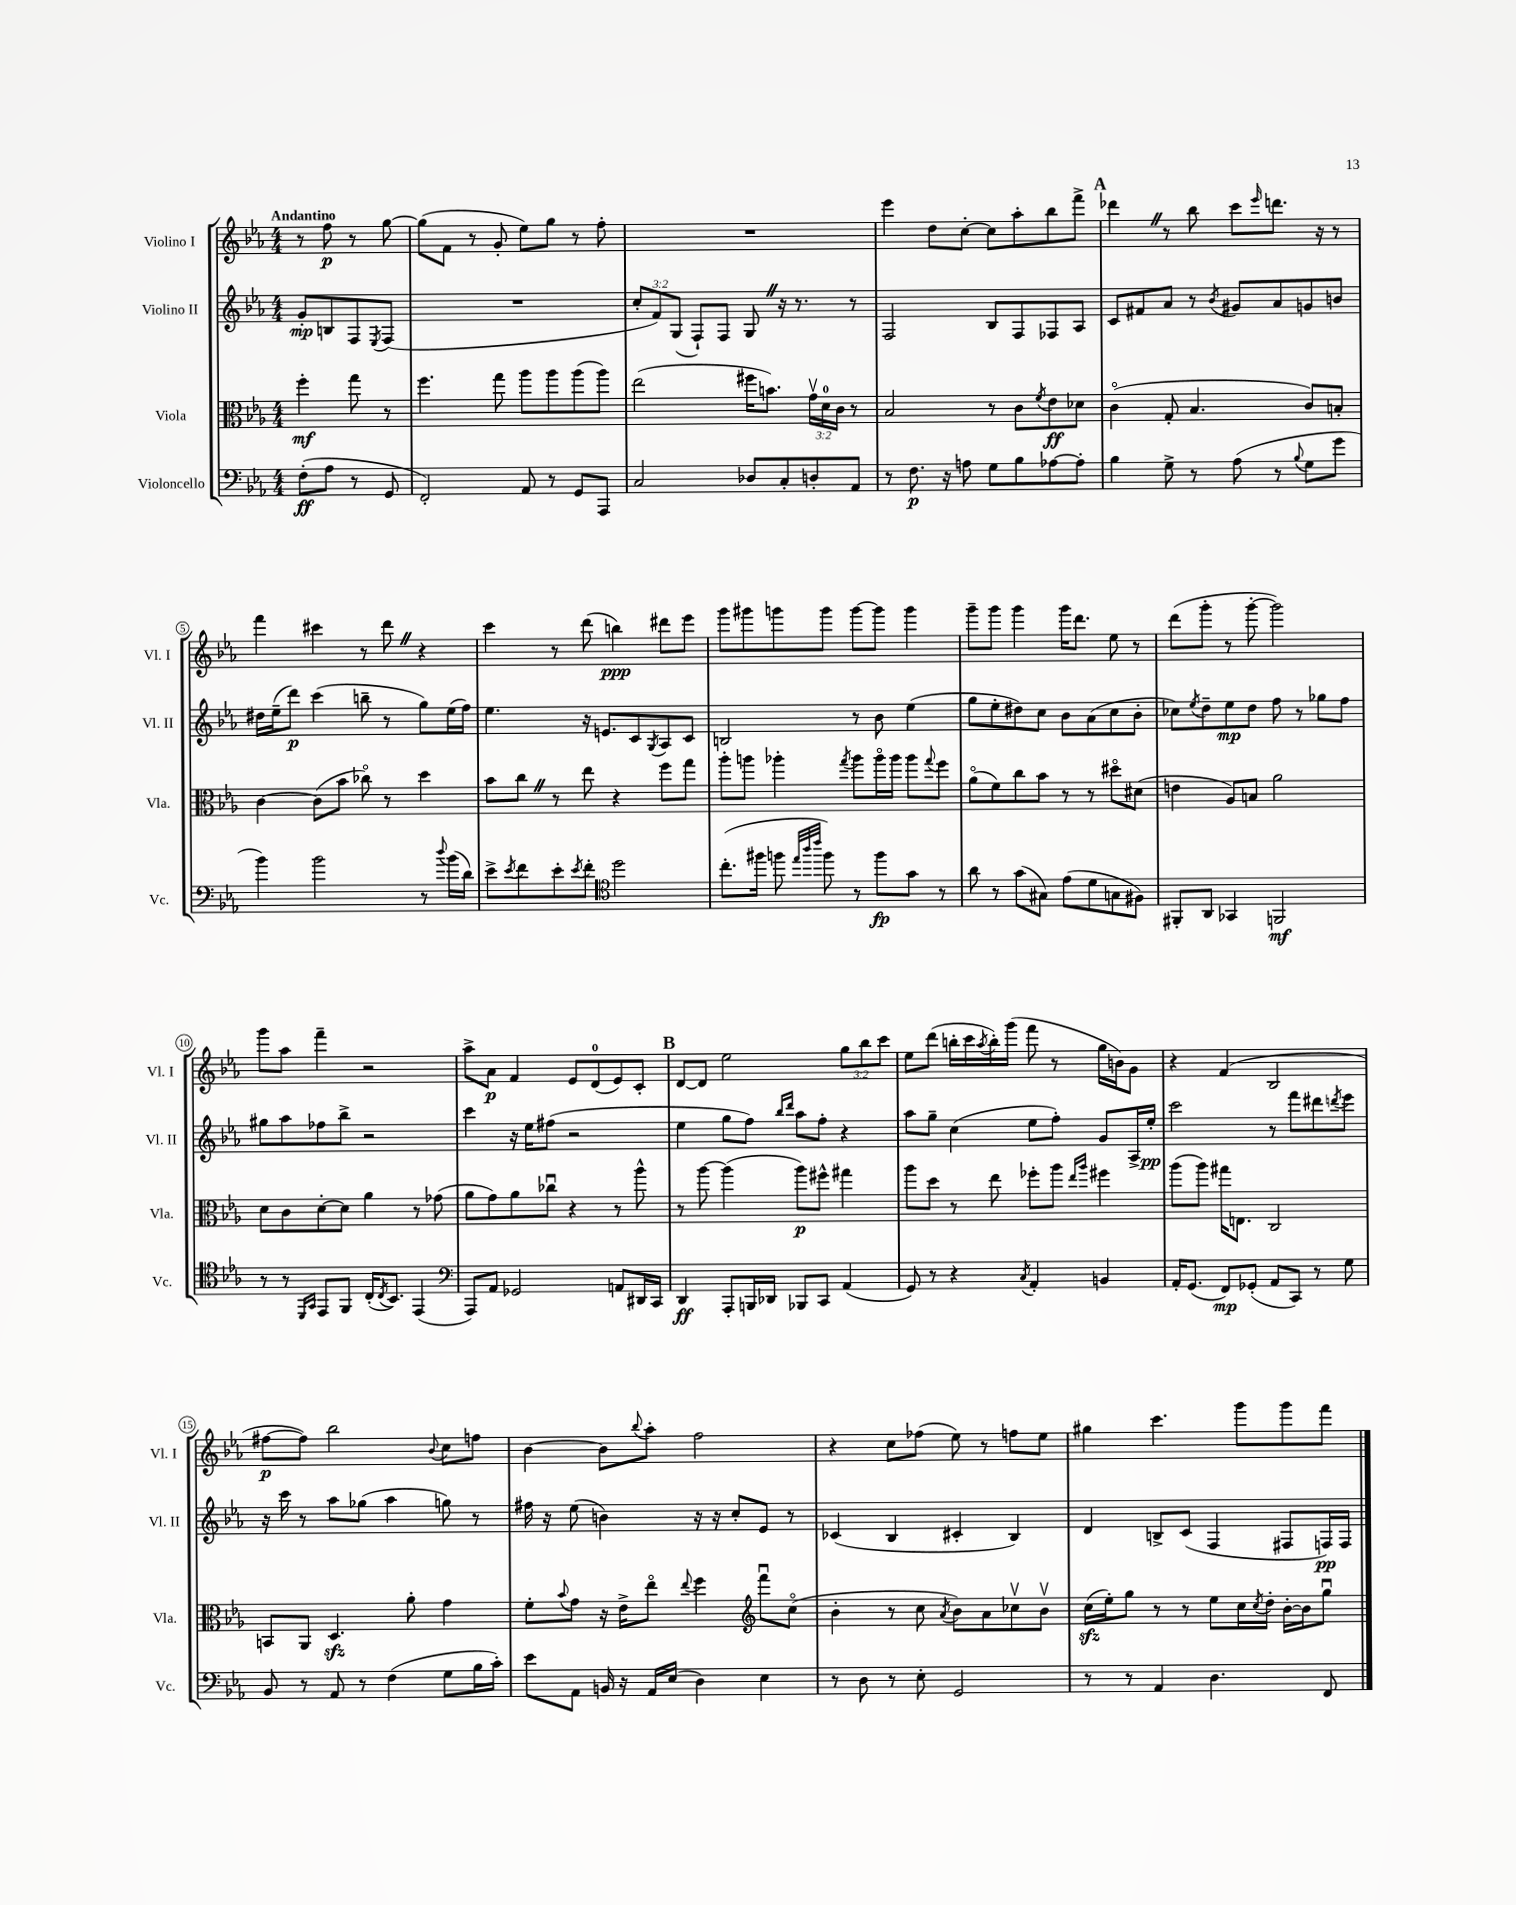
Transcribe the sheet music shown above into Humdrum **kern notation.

**kern	**dynam	**kern	**dynam	**kern	**dynam	**kern	**dynam
*part4	*part4	*part3	*part3	*part2	*part2	*part1	*part1
*staff4	*staff4	*staff3	*staff3	*staff2	*staff2	*staff1	*staff1
*I"Violoncello	*	*I"Viola	*	*I"Violino II	*	*I"Violino I	*
*I'Vc.	*	*I'Vla.	*	*I'Vl. II	*	*I'Vl. I	*
*clefF4	*	*clefC3	*	*clefG2	*	*clefG2	*
*k[b-e-a-]	*	*k[b-e-a-]	*	*k[b-e-a-]	*	*k[b-e-a-]	*
*M4/4	*	*M4/4	*	*M4/4	*	*M4/4	*
=	=	=	=	=	=	=	=
!	!	!	!	!	!	!LO:TX:a:B:t=Andantino	!
(8F'\L	ff	4ff'\	mf	8g'/L	mp	8r	.
8A-\J	.	.	.	8Bn/	.	8ff\	p
8r	.	8gg\	.	8F/	.	8r	.
.	.	.	.	8qE-/	.	.	.
8GG/	.	8r	.	(8F/J	.	[8gg\	.
=1	=1	=1	=1	=1	=1	=1	=1
2FF'/)	.	4.ff\	.	1r	.	(8gg\L]	.
.	.	.	.	.	.	8f\J	.
.	.	.	.	.	.	8r	.
.	.	8gg\	.	.	.	8g'/	.
8AA-/	.	8aa-\L	.	.	.	8ee-\L)	.
8r	.	8aa-\	.	.	.	8gg\J	.
8GG/L	.	(8aa-\	.	.	.	8r	.
8AAA-/J	.	8aa-\J)	.	.	.	8ff'\	.
=2	=2	=2	=2	=2	=2	=2	=2
2C/	.	(2ee-\	.	12cc'/L	.	1r	.
.	.	.	.	12f/)	.	.	.
.	.	.	.	(12G/J	.	.	.
.	.	.	.	8F`/L)	.	.	.
.	.	.	.	8F/J	.	.	.
8D-X/L	.	16ff#X\KL	.	8GZ/	.	.	.
.	.	8.bn\J)	.	.	.	.	.
8C'/	.	.	.	16r	.	.	.
.	.	.	.	8.r	.	.	.
8Dn'/	.	24gv\LL	.	.	.	.	.
.	.	24d\	.	.	.	.	.
.	.	24c\JJ	.	.	.	.	.
8AA-/J	.	8r	.	8r	.	.	.
=3	=3	=3	=3	=3	=3	=3	=3
8r	.	2B-/	.	2F/	.	4eee-\	.
8.F\	p	.	.	.	.	.	.
.	.	.	.	.	.	8dd\L	.
16r	.	.	.	.	.	.	.
8An\	.	.	.	.	.	[8cc'\J	.
8G\L	.	8r	.	8B-/L	.	8cc\L]	.
8B-\	.	8c\L	.	8F/	.	8aa-'\	.
.	.	8qf/	.	.	.	.	.
[8A-X\	.	8e-\	ff	8F-X/	.	8bb-\	.
8A-'\J]	.	8d-X\J	.	8A-/J	.	8fff^\J	.
!!LO:REH:place=s1:t=A
=4	=4	=4	=4	=4	=4	=4	=4
4B-\	.	(4c\	.	8c/L	.	4ddd-XZ\	.
.	.	.	.	8f#X/	.	.	.
8G^\	.	8G'/	.	8a-/J	.	8r	.
8r	.	4.B-/	.	8r	.	8bb-\	.
.	.	.	.	8qb-/	.	.	.
(8A-\	.	.	.	8g#X/L	.	8ccc\L	.
.	.	.	.	.	.	16qqeee-/	.
8r	.	.	.	8a-/	.	8.dddn\J	.
8qqB-/	.	.	.	.	.	.	.
8G\L	.	8c/L)	.	8gn/	.	.	.
.	.	.	.	.	.	16r	.
8g\J	.	8Bn'/J	.	8bn/J	.	8r	.
!!LO:LB:g=z
=5	=5	=5	=5	=5	=5	=5	=5
4b-\)	.	[4c\	.	16dd#X\LL	.	4fff\	.
.	.	.	.	(16ee-~\J	.	.	.
.	.	.	.	8ddd\J)	p	.	.
2b-\	.	(8c\L]	.	(4ccc\	.	4ccc#X\	.
.	.	8b-\J	.	.	.	.	.
.	.	8cc-X\)	.	8bbn~\	.	8r	.
.	.	8r	.	8r	.	8dddZ\	.
8r	.	4dd\	.	8gg\L)	.	4r	.
8qqdd/	.	.	.	.	.	.	.
(16b-\LL	.	.	.	(16ee-\L	.	.	.
16d\JJ)	.	.	.	16ff\JJ)	.	.	.
=6	=6	=6	=6	=6	=6	=6	=6
8e-^\L	.	8b-\L	.	4.ee-\	.	4ccc\	.
8qe-/	.	.	.	.	.	.	.
8f\	.	8ccZ\J	.	.	.	.	.
8e-'\	.	8r	.	.	.	8r	.
8qe-/	.	.	.	.	.	.	.
8f'\J	.	8ee-\	.	16r	.	(8ddd\	.
.	.	.	.	8.en/L	.	.	.
*clefC4	*	*	*	*	*	*	*
2dd\	.	4r	.	.	.	4bbn\)	ppp
.	.	.	.	8c/	.	.	.
.	.	.	.	8qG/	.	.	.
.	.	8ff\L	.	8A-/	.	8ddd#X\L	.
.	.	8gg\J	.	8c/J	.	8eee-\J	.
=7	=7	=7	=7	=7	=7	=7	=7
(8.cc'\L	.	8aa-'\L	.	2Bn/	.	8ggg\L	.
.	.	8aan\J	.	.	.	8ggg#X\	.
16ff#X\Jk	.	.	.	.	.	.	.
8ffn\	.	4aa-X'\	.	.	.	8gggn\	.
32qqee-/LLL	.	.	.	.	.	.	.
32qqaa-/	.	.	.	.	.	.	.
32qqccc/JJJ	.	.	.	.	.	.	.
8ff\)	.	.	.	.	.	8ggg\J	.
.	.	8qgg/	.	.	.	.	.
8r	.	8aa-\L	.	8r	.	[8ggg\L	.
8ff\L	fp	16aa-\L	.	8b-\	.	8ggg\J]	.
.	.	16aa-\JJ	.	.	.	.	.
8g\J	.	8aa-\L	.	(4ee-\	.	4ggg\	.
.	.	8qqgg/	.	.	.	.	.
8r	.	8ff\J	.	.	.	.	.
=8	=8	=8	=8	=8	=8	=8	=8
8a-\	.	(8a-\L	.	8gg\L	.	8ggg~\L	.
8r	.	8f\)	.	8ee-'\	.	8ggg\J	.
(8g\L	.	8cc\	.	8dd#X\)	.	4ggg\	.
8G#X\J)	.	8b-\J	.	8cc\J	.	.	.
(8e-\L	.	8r	.	8b-\L	.	16ggg\KL	.
.	.	.	.	.	.	8.ddd\J	.
8d\	.	8r	.	(8a-\	.	.	.
8Gn\	.	8dd#X\L	.	8cc\	.	8ee-\	.
8F#X\J)	.	(8d#X\J	.	8b-'\J	.	8r	.
=9	=9	=9	=9	=9	=9	=9	=9
8FF#X'/L	.	4en\	.	8cc-X\L)	.	(8ddd\L	.
.	.	.	.	8qee-/	.	.	.
8AA-/J	.	.	.	8dd~\	.	8ggg'\J	.
4GG-X/	.	8A-/L)	.	8ee-\	mp	8r	.
.	.	8Bn/J	.	8dd\J	.	[8ggg'\	.
2FFn/	mf	2a-\	.	8ff\	.	2ggg\])	.
.	.	.	.	8r	.	.	.
.	.	.	.	8gg-X\L	.	.	.
.	.	.	.	8ff\J	.	.	.
!!LO:LB:g=z
=10	=10	=10	=10	=10	=10	=10	=10
8r	.	8d\L	.	8gg#X\L	.	8ggg\L	.
8r	.	8c\	.	8aa-\	.	8aa-\J	.
16qqDD/LL	.	.	.	.	.	.	.
16qqGG/JJ	.	.	.	.	.	.	.
8EE-/L	.	[8d'\	.	8ff-X\	.	4fff~\	.
8FF/J	.	8d\J]	.	8bb-^\J	.	.	.
(16C'/KL	.	4a-\	.	2r	.	2r	.
8qC/	.	.	.	.	.	.	.
8.BB-/J)	.	.	.	.	.	.	.
(4EE-/	.	8r	.	.	.	.	.
.	.	(8g-X\	.	.	.	.	.
=11	=11	=11	=11	=11	=11	=11	=11
*clefF4	*	*	*	*	*	*	*
8AAA-/L)	.	8a-\L	.	4ccc\	.	8aa-^\L	.
8AA-/J	.	8g\)	.	.	.	8a-\J	p
2GG-X/	.	8a-\	.	16r	.	4f/	.
.	.	.	.	16ee-\KL	.	.	.
.	.	8cc-Xu\J	.	(8ff#X\J	.	.	.
.	.	4r	.	2r	.	8e-/L	.
.	.	.	.	.	.	(8d/	.
8AAn/L	.	8r	.	.	.	8e-/)	.
16DD#X/L	.	8aa-^^\	.	.	.	8c'/J	.
16CC/JJ	.	.	.	.	.	.	.
!!LO:REH:place=s1:t=B
=12	=12	=12	=12	=12	=12	=12	=12
4DD/	ff	8r	.	4ee-\	.	[8d/L	.
.	.	[8aa-\	.	.	.	8d/J]	.
8AAA-'/L	.	(4aa-\]	.	8gg\L	.	2ee-\	.
16BBBn/L	.	.	.	8ff\J)	.	.	.
16DD-X/JJ	.	.	.	.	.	.	.
.	.	.	.	16qqbb-/LL	.	.	.
.	.	.	.	16qqddd/JJ	.	.	.
8BBB-X/L	.	8aa-\L)	p	8aa-\L	.	.	.
8CC/J	.	8ff#X^^\J	.	8ff'\J	.	.	.
(4AA-/	.	4gg#X\	.	4r	.	12gg\L	.
.	.	.	.	.	.	12bb-\	.
.	.	.	.	.	.	12ccc\J	.
=13	=13	=13	=13	=13	=13	=13	=13
8GG/)	.	8aa-\L	.	8aa-\L	.	8ee-\L	.
8r	.	8dd\J	.	8gg~\J	.	(8ddd\J	.
4r	.	8r	.	(4cc\	.	16bbn'\LL	.
.	.	.	.	.	.	16ccc\	.
.	.	.	.	.	.	8qaa-/	.
.	.	8ee-\	.	.	.	16bb'\)	.
.	.	.	.	.	.	(16ggg\JJ	.
8qC/	.	.	.	.	.	.	.
4AA-'/	.	8ff-X'\L	.	8ee-\L	.	8fff\	.
.	.	8aa-\J	.	8ff'\J)	.	8r	.
.	.	16qqee-/LL	.	.	.	.	.
.	.	16qqaa-/JJ	.	.	.	.	.
4BBn/	.	4ff#X\	.	8g/L	.	16gg\LL	.
.	.	.	.	.	.	16bn\J)	.
.	.	.	.	16A-^/L	.	8g\J	.
.	.	.	.	16ee-'/JJ	pp	.	.
=14	=14	=14	=14	=14	=14	=14	=14
16AA-'/KL	.	(8aa-\L	.	2ccc\	.	4r	.
(8.GG/J	.	.	.	.	.	.	.
.	.	8aa-\J)	.	.	.	.	.
8FF/L)	mp	16gg#X\KL	.	.	.	(4f/	.
.	.	8.En\J	.	.	.	.	.
(8GG-X'/J	.	.	.	.	.	.	.
8AA-/L	.	2C/	.	8r	.	2B-/	.
8CC/J)	.	.	.	8fff\L	.	.	.
8r	.	.	.	8ddd#X\	.	.	.
.	.	.	.	8qdddn/	.	.	.
8G\	.	.	.	8eee-\J	.	.	.
!!LO:LB:g=z
=15	=15	=15	=15	=15	=15	=15	=15
8BB-/	.	8BBn/L	.	16r	.	[8ff#X\L	p
.	.	.	.	16ccc\	.	.	.
8r	.	8AA-/J	.	8r	.	8ff#\J])	.
8AA-/	.	4.Dzz/	.	8aa-\L	.	2bb-\	.
8r	.	.	.	(8gg-X\J	.	.	.
(4F\	.	.	.	4aa-\	.	.	.
.	.	8a-'\	.	.	.	.	.
.	.	.	.	.	.	8qqb-/	.
8G\L	.	4g\	.	8ggn\)	.	8cc\L	.
16B-\L	.	.	.	8r	.	8ffn\J	.
16c'\JJ)	.	.	.	.	.	.	.
=16	=16	=16	=16	=16	=16	=16	=16
8e-\L	.	8f'\L	.	16ff#X\	.	[4b-\	.
.	.	.	.	16r	.	.	.
.	.	8qqb-/	.	.	.	.	.
8AA-\J	.	8g\J	.	(8ee-\	.	.	.
16BBn/	.	16r	.	4bn\)	.	8b-\L]	.
16r	.	16e-^\KL	.	.	.	.	.
.	.	.	.	.	.	8qqbb-/	.
16AA-/LL	.	8ee-\J	.	.	.	8aa-'\J	.
(16E-/JJ	.	.	.	.	.	.	.
.	.	8qqee-/	.	.	.	.	.
4D\)	.	4ff\	.	16r	.	2ff\	.
.	.	.	.	16r	.	.	.
.	.	.	.	8cc'/L	.	.	.
*	*	*clefG2	*	*	*	*	*
4E-\	.	8fffu\L	.	8e-/J	.	.	.
.	.	(8cc\J	.	8r	.	.	.
=17	=17	=17	=17	=17	=17	=17	=17
8r	.	4b-'\	.	(4c-X/	.	4r	.
8D\	.	.	.	.	.	.	.
8r	.	8r	.	4B-/	.	8cc\L	.
8E-'\	.	8cc\	.	.	.	(8ff-X\J	.
.	.	8qa-/	.	.	.	.	.
2GG/	.	8b-\L)	.	4c#X'/	.	8ee-\)	.
.	.	8a-\	.	.	.	8r	.
.	.	8cc-Xv\	.	4B-/)	.	8ffn\L	.
.	.	8b-v\J	.	.	.	8ee-\J	.
=18	=18	=18	=18	=18	=18	=18	=18
8r	.	(16cczz\LL	.	4d/	.	4gg#X\	.
.	.	16ee-'\J)	.	.	.	.	.
8r	.	8gg\J	.	.	.	.	.
4AA-/	.	8r	.	8Bn^/L	.	4.ccc\	.
.	.	8r	.	(8c/J	.	.	.
4.D\	.	8ee-\L	.	4F/	.	.	.
.	.	16cc\L	.	.	.	8ggg\L	.
.	.	8qcc/	.	.	.	.	.
.	.	16dd'\JJ	.	.	.	.	.
.	.	[16b-'\LL	.	8F#X/L	.	8ggg\	.
.	.	16b-\J]	.	.	.	.	.
8FF/	.	8ggu\J	.	16Fn/L)	pp	8fff\J	.
.	.	.	.	16F/JJ	.	.	.
==	==	==	==	==	==	==	==
*-	*-	*-	*-	*-	*-	*-	*-
